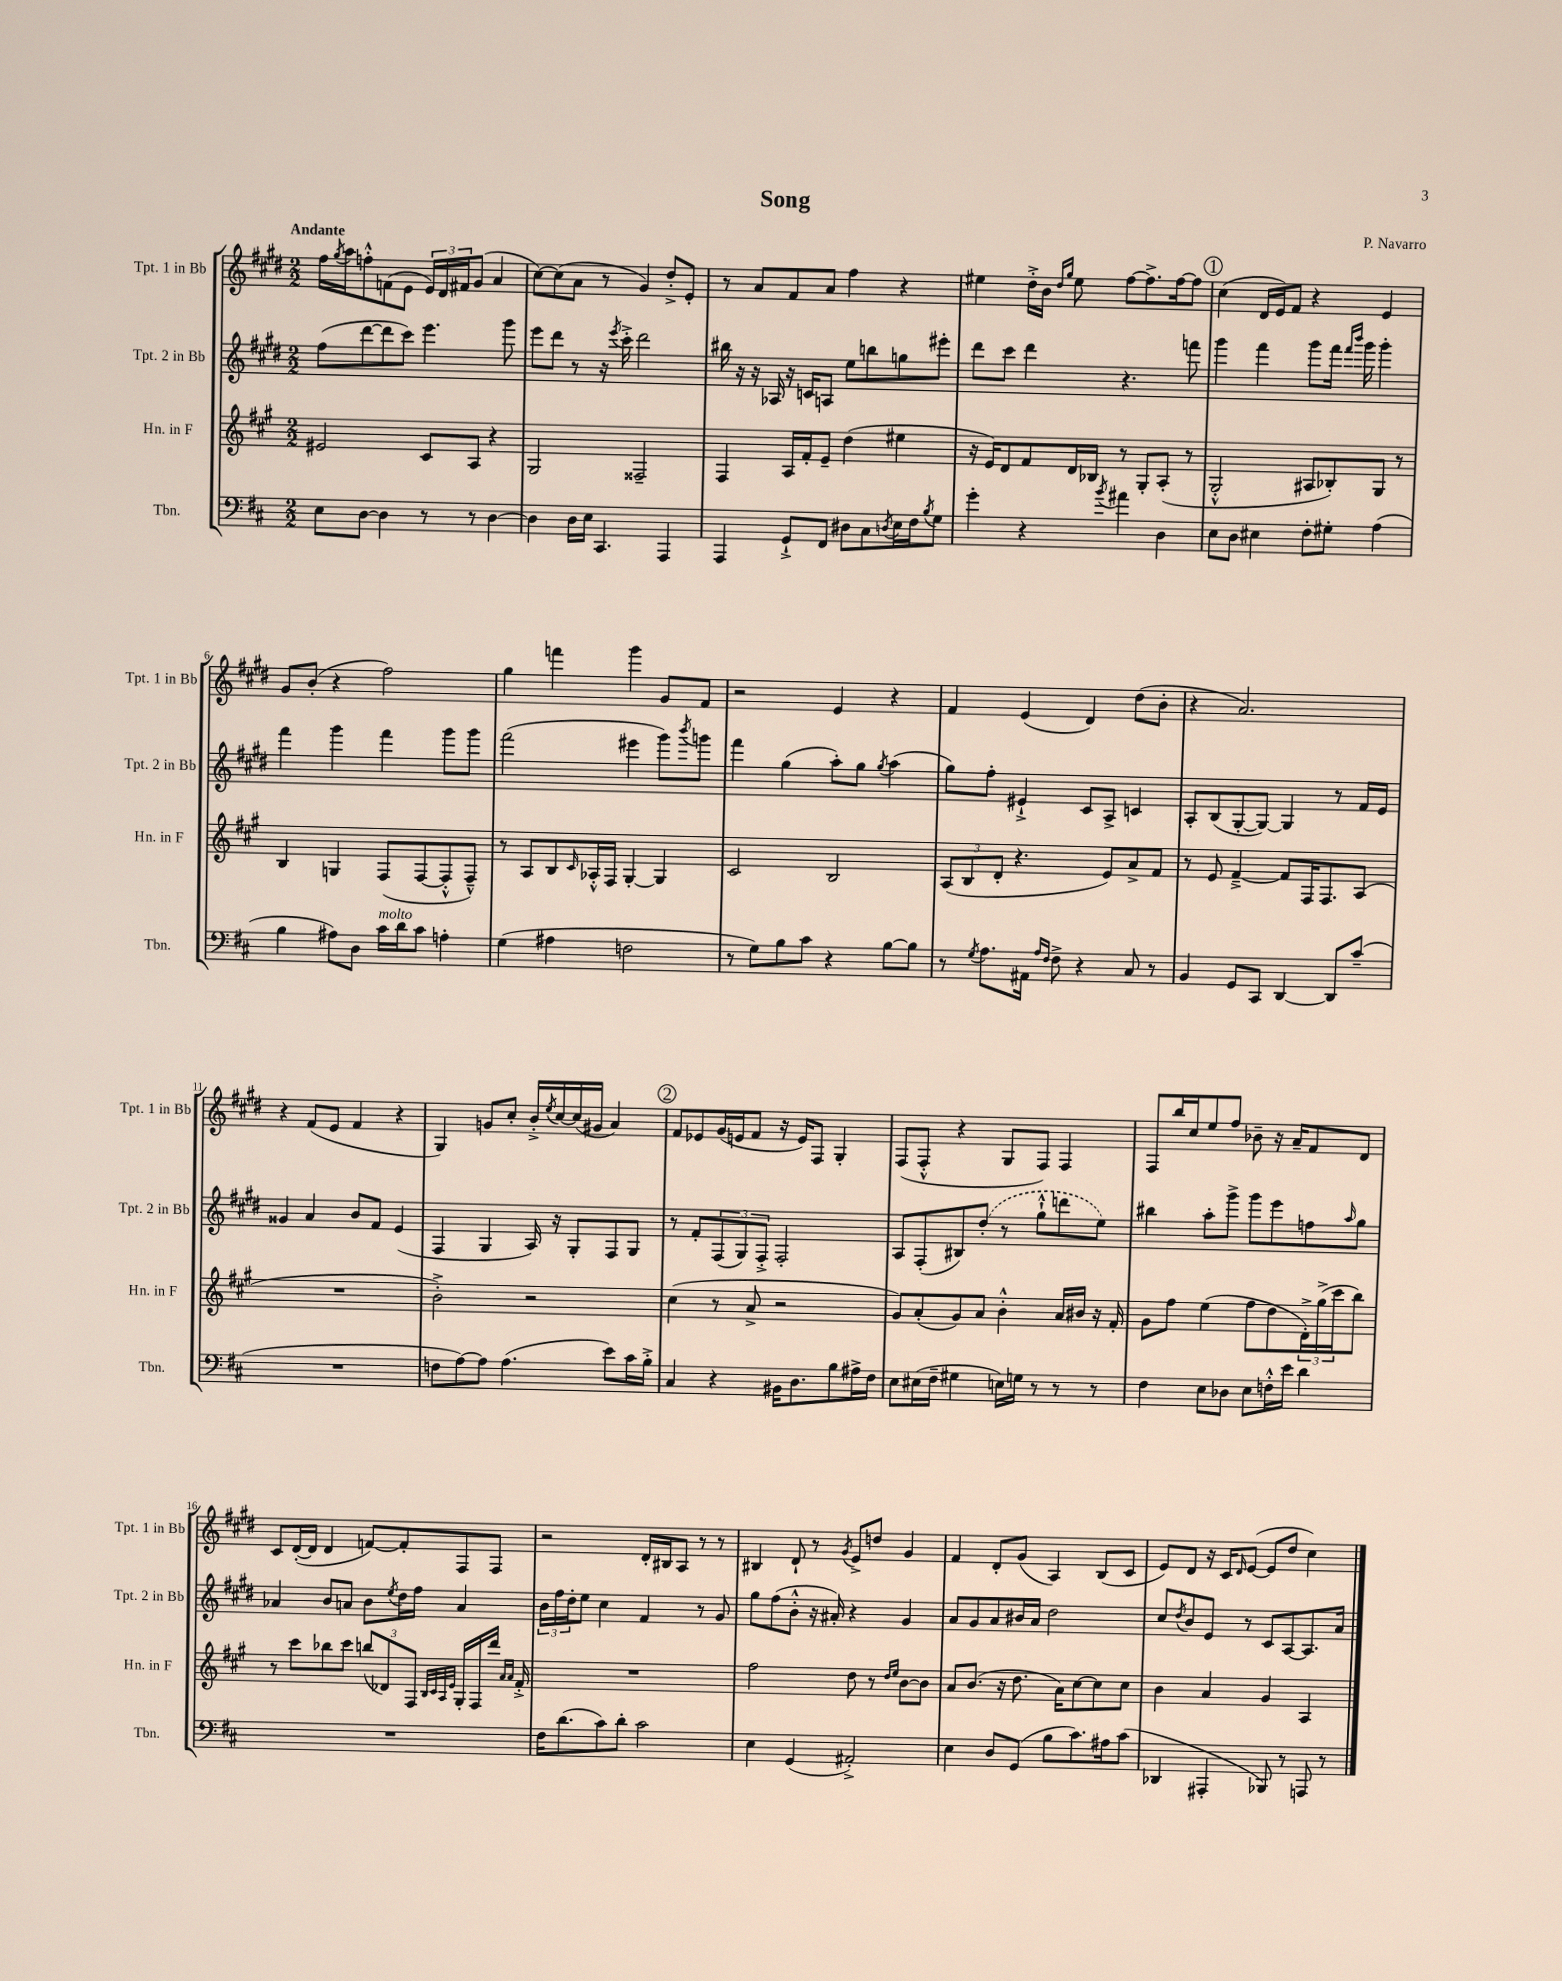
\header { title = "Song" composer = "P. Navarro" }
<<
\new StaffGroup <<
\new Staff = "s0" \with { instrumentName = "Tpt. 1 in Bb" shortInstrumentName = "Tpt. 1 in Bb" } {
    \clef treble \key e \major \numericTimeSignature \time 2/2 \tempo "Andante"
    fis''16 \acciaccatura { gis''8 } a''16 f''8-.-^ f'8( e'8 \tuplet 3/2 { e'16) dis'16 fis'16 } gis'8( a'4 |
    cis''8~) cis''8( a'8 r8 gis'4) dis''8-.-> e'8-. |
    r8 a'8 fis'8 a'8 fis''4 r4 |
    eis''4 dis''16-.-> b'16 \grace { dis''16 gis''16 } eis''8 fis''8~ fis''8.-> fis''16~ fis''8 |
    \mark \markup { \circle "1" } cis''4( dis'16 e'16) fis'8 r4 e'4 |
    gis'8 b'8-.( r4 fis''2) |
    gis''4 f'''4 gis'''4 gis'8 fis'8 |
    r2 e'4 r4 |
    fis'4 e'4( dis'4) dis''8( b'8-. |
    r4 a'2.) |
    r4 fis'8( e'8 fis'4 r4 |
    gis4) g'8 cis''8-. b'16-.-> \acciaccatura { e''8 } cis''16~ cis''16( gis'16 a'4) |
    \mark \markup { \circle "2" } fis'8 ees'8 gis'16( e'16 fis'8 r16 e'16) fis8 gis4-. |
    fis8( fis8-.-^ r4 gis8 fis8) fis4 |
    fis8 b''16 cis''16 e''8 fis''8 bes'8-- r16 a'16-- fis'8 dis'8 |
    cis'8 dis'16~-.( dis'16 dis'4 f'8~) f'8-. fis8 fis8 |
    r2 dis'16-. bis16 a8 r8 r8 |
    bis4 dis'8-! r8 \acciaccatura { gis'8 } e'8-> d''8 gis'4 |
    fis'4 dis'8-. gis'8( a4) b8( cis'8 |
    e'8) dis'8 r16 cis'16 \grace { dis'16 } e'8~( e'8 dis''8 cis''4) \bar "|." |
}
\new Staff = "s1" \with { instrumentName = "Tpt. 2 in Bb" shortInstrumentName = "Tpt. 2 in Bb" } {
    \clef treble \key e \major \numericTimeSignature \time 2/2
    fis''8( dis'''8~ dis'''8 cis'''8) e'''4. gis'''8 |
    e'''8 dis'''8 r8 r16 \acciaccatura { e'''8 } cis'''16-.-> dis'''2 |
    bis''16 r16 r16 aes16 r16 c'16 a8 e''8 b''8 g''8 eis'''8-. |
    dis'''8 cis'''8 dis'''4 r4. f'''8 |
    \mark \markup { \circle "1" } gis'''4 fis'''4 gis'''8 fis'''16 \grace { fis'''16 b'''16 } gis'''16 gis'''4-. |
    fis'''4 gis'''4 fis'''4 gis'''8 gis'''8 |
    fis'''2( eis'''4 gis'''8) \acciaccatura { b'''8 } g'''8 |
    fis'''4 gis''4( a''8-.) gis''8 \acciaccatura { gis''8 } a''4( |
    gis''8) fis''8-. eis'4-!-> cis'8 a8-> c'4 |
    a8-. b8( gis8~-. gis8~) gis4 r8 fis'16 e'16 |
    gisis'4 a'4 b'8 fis'8 e'4( |
    fis4 gis4 a16) r16 gis8-. fis8 gis8 |
    \mark \markup { \circle "2" } r8 fis'8-. \tuplet 3/2 { fis8( gis8) fis8-.-> } fis2-. |
    a8 fis8-.( bis8) \once \slurDashed dis''8-.( r8 gis''8-!-^ d'''8 e''8) |
    bis''4 a''8-. gis'''8-> gis'''8 e'''8 f''8 \grace { a''16 } gis''8 |
    aes'4 b'8 a'8 b'8 \acciaccatura { e''8 } dis''16 fis''16 a'4 |
    \tuplet 3/2 { b'16 fis''16 dis''16-. } e''8 cis''4 fis'4 r8 gis'8 |
    gis''8 fis''8( b'8-.-^ r16 ais'16-.) r4 gis'4 |
    a'8 gis'8 a'8 bis'16 a'16 dis''2 |
    cis''8 \acciaccatura { dis''8 } b'8 e'8 r8 cis'8 a8~ a8. a'16 \bar "|." |
}
\new Staff = "s2" \with { instrumentName = "Hn. in F" shortInstrumentName = "Hn. in F" } {
    \clef treble \key a \major \numericTimeSignature \time 2/2
    eis'2 cis'8 a8 r4 |
    gis2 fisis2-- |
    fis4 a16 fis'16-. e'8-- d''4( eis''4 |
    r16 e'16) d'8 fis'8 d'16 bes16 r8 gis8-. a8-.( r8 |
    \mark \markup { \circle "1" } gis2-.-^ ais8 bes8-.) gis8 r8 |
    b4 g4 fis8( fis8~ fis8-.-^ fis8---^) |
    r8 a8 b8 \grace { cis'16 } aes16-.-^ fis16 gis4~-. gis4 |
    cis'2 b2 |
    \tuplet 3/2 { a8( b8 d'8-. } r4. e'8) a'8-> fis'8 |
    r8 e'8 fis'4~---> fis'8 fis16 fis8. a8( |
    R1 |
    b'2-.->) r2 |
    \mark \markup { \circle "2" } cis''4( r8 a'8-> r2 |
    gis'8) a'8-.( gis'8) a'8 b'4-.-^ a'16 bis'16 r16 fis'16-. |
    gis'8 fis''8 e''4( fis''8 d''8 \tuplet 3/2 { d'16-.->) gis''16->( cis'''16 } b''8) |
    r8 cis'''8 bes''8 cis'''8 \tuplet 3/2 { b''8( des'8) fis8 } \grace { b32 cis'32 a32 e'32 } gis16-. fis16 d'''16 \grace { a'16 a'16 } fis'16-.-> |
    R1 |
    fis''2 d''8 r8 \grace { d''16 e''16 } b'8~ b'8 |
    a'8 b'8.( r16 d''8. a'16) cis''8~ cis''8 cis''8 |
    b'4 a'4 gis'4 a4 \bar "|." |
}
\new Staff = "s3" \with { instrumentName = "Tbn." shortInstrumentName = "Tbn." } {
    \clef bass \key d \major \numericTimeSignature \time 2/2
    e8 d8~ d4 r8 r8 d4~ |
    d4 d16 e16 cis,4. a,,4 |
    a,,4 g,8-!-> fis,8 dis8 cis8 \acciaccatura { d8 } e16 fis16 \acciaccatura { b8 } g8 |
    g'4-. r4 \acciaccatura { b'8 } ais'4 d4 |
    \mark \markup { \circle "1" } e8 d8 eis4 fis8-. gis8-. a4( |
    b4 ais8) d8 cis'16^\markup { \italic "molto" } d'16 cis'8 a4-. |
    g4( ais4 f2 |
    r8 g8) b8 cis'8 r4 b8~ b8 |
    r8 \acciaccatura { g8 } a8. ais,16 \grace { a16 fis16 } fis8-> r4 cis8 r8 |
    b,4 g,8 cis,8 d,4~ d,8 cis'8--( |
    R1 |
    f8 a8~) a8 a4.( e'8) cis'16 b16-.-> |
    \mark \markup { \circle "2" } cis4 r4 bis,16 d8. b8 ais16-> fis16 |
    e8 eis16( fis16-- gis4 e16) g16 r8 r8 r8 |
    fis4 e8 des8 e8 f16-.-^ e'16 d'4 |
    R1 |
    fis16 d'8.( cis'8) d'8-. cis'2 |
    e4 g,4( ais,2-.->) |
    e4 d8 g,8( b8 cis'8.) ais16 cis'8( |
    des,4 ais,,4-. bes,,8) r8 a,,8 r8 \bar "|." |
}
>>
>>
